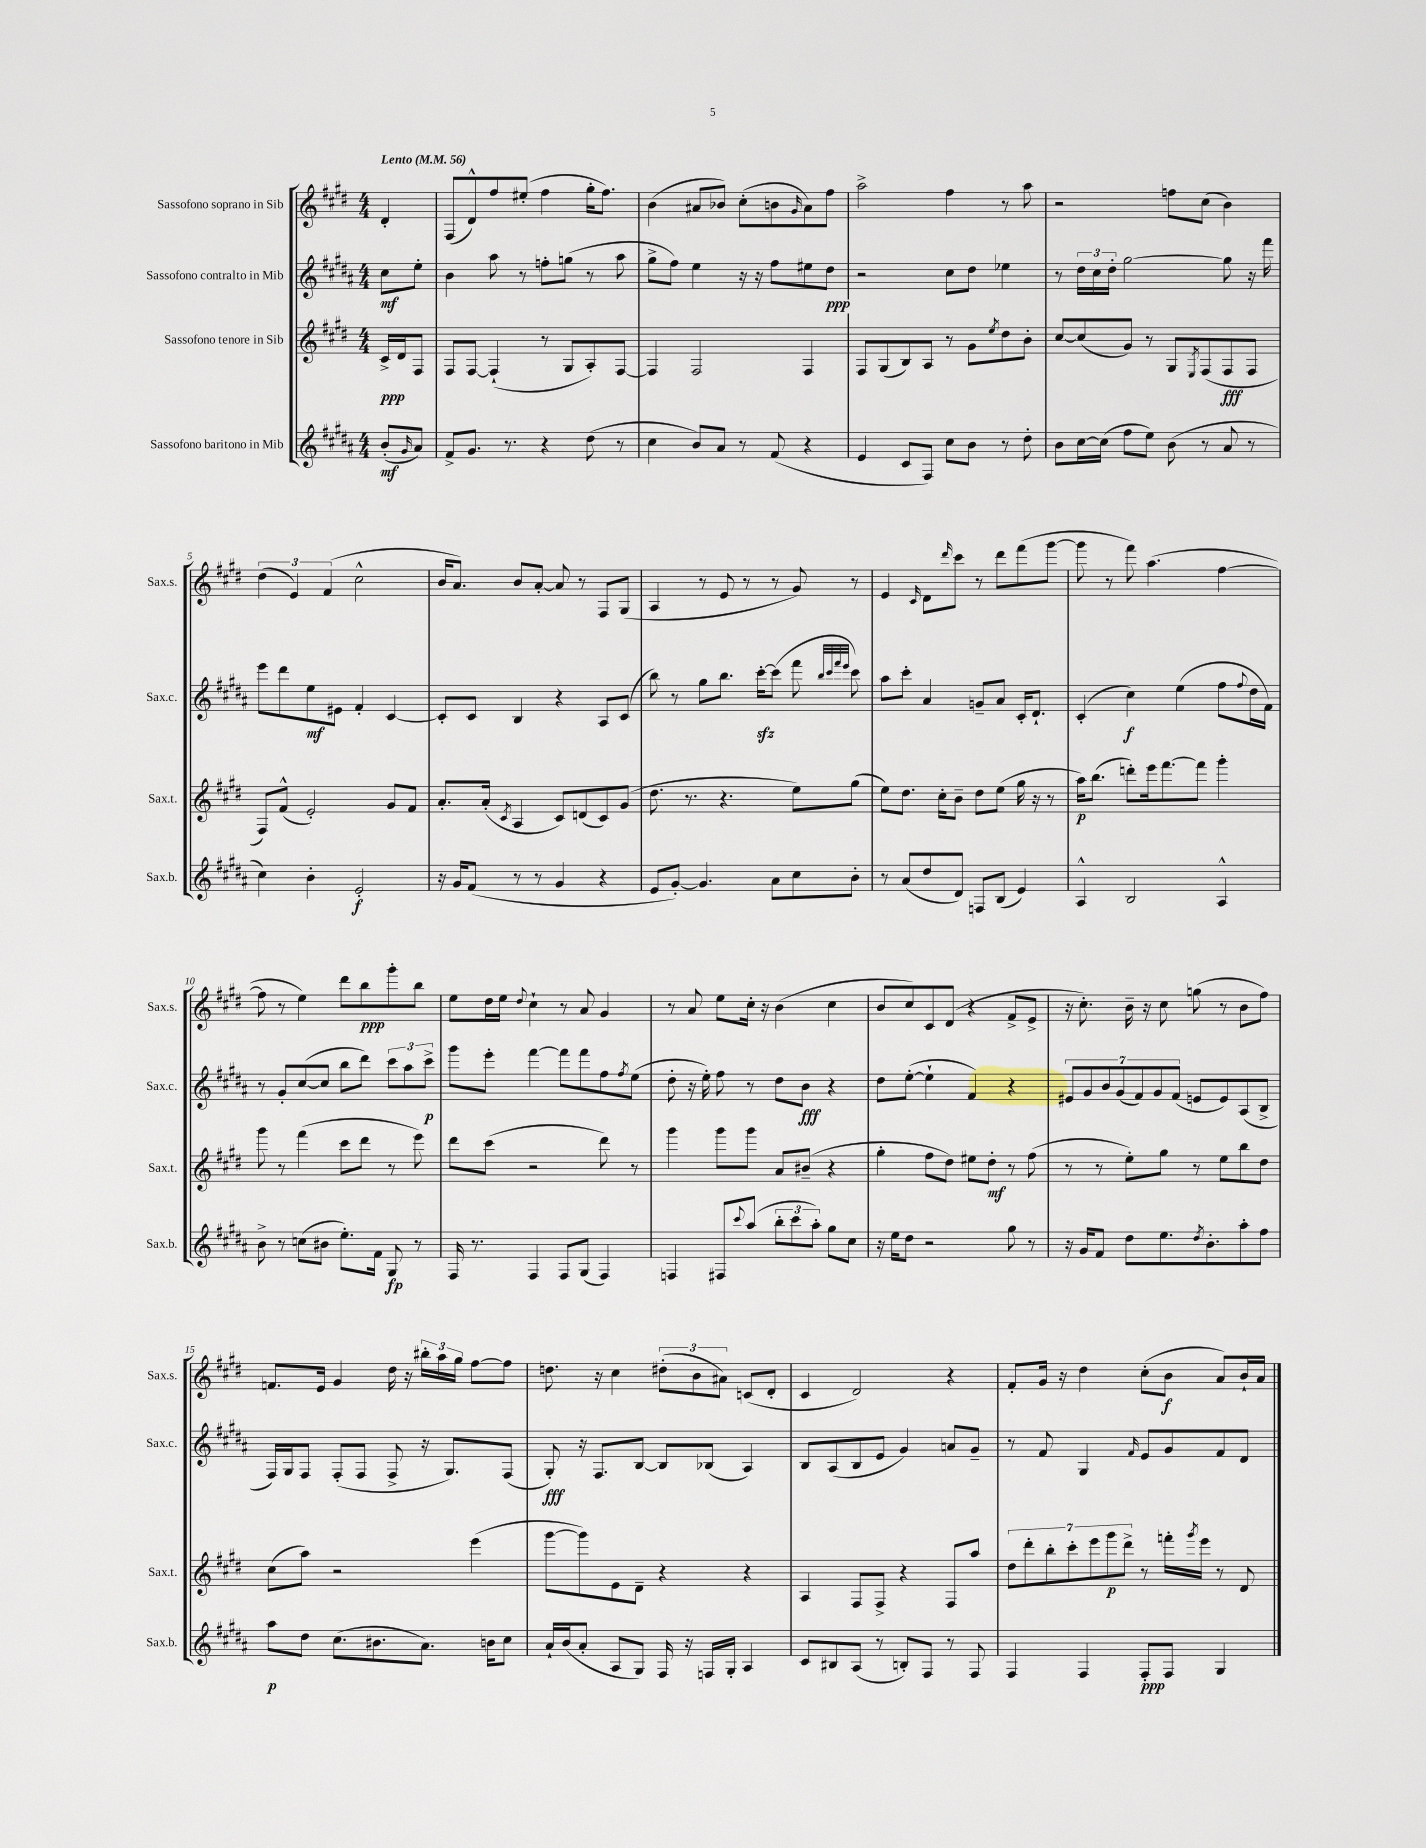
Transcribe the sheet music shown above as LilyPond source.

<<
\new StaffGroup <<
\new Staff = "s0" \with { instrumentName = "Sassofono soprano in Sib" shortInstrumentName = "Sax.s." } {
    \clef treble \key e \major \numericTimeSignature \time 4/4 \partial 4 \tempo "Lento" 4 = 56
    dis'4-. |
    fis8( dis'8-^) fis''8 eis''8-.( fis''4 gis''16-. fis''8.) |
    b'4( ais'8 bes'8) cis''8-.( b'8 \grace { gis'16 } ais'8) fis''8 |
    a''2-> fis''4 r8 a''8 |
    r2 f''8 cis''8( b'4) |
    \tuplet 3/2 { dis''4( e'4) fis'4( } cis''2-^ |
    b'16 a'8.) b'8 a'8~-. a'8 r8 fis8 gis8( |
    a4 r8 e'8 r8 r8 gis'8) r8 |
    e'4 \grace { cis'16 } dis'8 \grace { dis'''16 } cis'''8 r8 dis'''8 fis'''8( gis'''8~ |
    gis'''8 r8 fis'''8) a''4.( fis''4~ |
    fis''8 r8 e''4) dis'''8 b''8\ppp gis'''8-. b''8 |
    e''8 dis''16 e''16 \appoggiatura { dis''8 } cis''4-! r8 a'8 gis'4 |
    r8 a'8 e''8 cis''16-. r16 b'4( cis''4 |
    b'8 cis''8) cis'8 dis'8( r4 fis'8-> e'8-> |
    r16 cis''8.-.) b'16-- r16 cis''8 g''8( r8 b'8 fis''8) |
    f'8. e'16 gis'4 dis''16 r16 \tuplet 3/2 { bis''16-. a''16 gis''16 } fis''8~ fis''8 |
    d''8. r16 cis''4 \tuplet 3/2 { dis''8-.( b'8 ais'8) } c'8( dis'8-. |
    cis'4 dis'2) r4 |
    fis'8-. gis'16 r16 dis''4 cis''8-.( b'8\f a'8) b'16-! a'16 \bar "|." |
}
\new Staff = "s1" \with { instrumentName = "Sassofono contralto in Mib" shortInstrumentName = "Sax.c." } {
    \clef treble \key b \major \numericTimeSignature \time 4/4 \partial 4
    cis''8\mf e''8-. |
    b'4 ais''8 r8 f''8-. g''8( r8 ais''8 |
    gis''8-> fis''8) e''4 r16 r16 fis''8 eis''8 dis''8\ppp |
    r2 cis''8 dis''8 ees''4 |
    r8 \tuplet 3/2 { dis''16 cis''16 dis''16-. } gis''2~ gis''8 r16 fis'''16 |
    e'''8 dis'''8 e''8\mf eis'8 fis'4-. cis'4~ |
    cis'8-. cis'8 b4 r4 ais8 cis'8( |
    b''8) r8 gis''8 b''8. cis'''16~-.\sfz cis'''8( fis'''8 \grace { b''32 cis'''32 fis'''32 e'''32 } cis'''8) |
    ais''8 cis'''8-. ais'4 g'8-- ais'8 cis'16-. dis'8.-! |
    cis'4-.( cis''4\f) e''4( fis''8 \appoggiatura { fis''8 } dis''16 fis'16) |
    r8 gis'8-. cis''8~( cis''8 b''8 dis'''8) \tuplet 3/2 { cis'''8 ais''8 cis'''8->\p } |
    gis'''8 e'''8-. fis'''4~ fis'''8 fis'''8 fis''8 \acciaccatura { fis''8 } e''8( |
    dis''8-. r16 e''16-.) fis''8 r8 dis''8 b'8\fff r4 |
    dis''8 e''8~-.( e''4-! fis'4) r4 |
    \tuplet 7/4 { eis'8 gis'8 b'8 gis'8( fis'8) gis'8 fis'8( } e'8 e'8) ais8( b8-> |
    fis16) gis16 fis8 fis8-.( fis8 fis8-> r16 gis8.) fis8( |
    gis8-.\fff) r16 fis8. b8~ b8 bes8( ais4) |
    b8 ais8( b8 e'8 gis'4) a'8 gis'8-- |
    r8 fis'8 gis4 \grace { fis'16 } e'8 gis'8 fis'8 dis'8 \bar "|." |
}
\new Staff = "s2" \with { instrumentName = "Sassofono tenore in Sib" shortInstrumentName = "Sax.t." } {
    \clef treble \key e \major \numericTimeSignature \time 4/4 \partial 4
    cis'16->\ppp dis'16 fis8 |
    fis8 fis8~ fis4-!( r8 gis8 a8-.) fis8~ |
    fis4 fis2 fis4 |
    fis8 gis8( b8) a8 r8 gis'8 \acciaccatura { e''8 } dis''8 b'8-. |
    cis''8~ cis''8( gis'8) r8 gis8 \acciaccatura { e8 } fis8( fis8\fff fis8 |
    fis8) fis'8-^( e'2-.) gis'8 fis'8 |
    a'8.-. a'16-.( \acciaccatura { cis'8 } a4 cis'8) d'8( cis'8) gis'8( |
    dis''8. r8. r4. e''8) gis''8( |
    e''8) dis''8. cis''16-. b'8-- dis''8 e''8( gis''16 r16 r8 |
    a''16\p) b''8.( d'''8-.) e'''16 fis'''8.~ fis'''8 gis'''4-. |
    gis'''8 r8 fis'''4( cis'''8 dis'''8 r8 e'''8) |
    dis'''8 cis'''8( r2 dis'''8) r8 |
    gis'''4 gis'''8 gis'''8 a'8 bis'8--( r4 |
    gis''4-. fis''8 dis''8) eis''8 dis''8-.\mf r8 fis''8( |
    r8 r8 e''8-.) gis''8 r8 e''8 b''8 dis''8 |
    cis''8( a''8) r2 e'''4( |
    gis'''8~ gis'''8) e'8 dis'8-- r4 r4 |
    a4 fis8 fis8-> r4 fis8 a''8 |
    \tuplet 7/4 { dis''8 dis'''8-. b''8-. cis'''8-. e'''8 gis'''8\p dis'''8-> } r8 f'''16-. \acciaccatura { gis'''8 } e'''16 r8 dis'8 \bar "|." |
}
\new Staff = "s3" \with { instrumentName = "Sassofono baritono in Mib" shortInstrumentName = "Sax.b." } {
    \clef treble \key b \major \numericTimeSignature \time 4/4 \partial 4
    b'8-.\mf( \grace { gis'16 } ais'8) |
    fis'8-> gis'8. r8. r4 dis''8( r8 |
    cis''4 b'8) ais'8 r8 fis'8( r4 |
    e'4 cis'8 fis8) cis''8 b'8 r8 dis''8-. |
    b'8 cis''16~ cis''16( fis''8 e''8) b'8( r8 ais'8 r8 |
    cis''4) b'4-. e'2-.\f |
    r16 gis'16 fis'8( r8 r8 gis'4 r4 |
    e'8 gis'8~-.) gis'4. ais'8 cis''8 b'8-. |
    r8 ais'8( dis''8 dis'8) f8 b8( e'4) |
    ais4-^ b2 ais4-^ |
    b'8-> r8 c''8( bis'8 e''8.-.) fis'16 gis8\fp r8 |
    fis16 r8. fis4 fis8 gis8( fis4) |
    f4 fis8 \appoggiatura { cis'''8 } ais''8( \tuplet 3/2 { b''8-. cis'''8 ais''8-.) } gis''8 cis''8 |
    r16 e''16 dis''8 r2 gis''8 r8 |
    r16 gis'16 fis'8 dis''8 e''8. \acciaccatura { dis''8 } b'8.-. ais''8-. fis''8 |
    ais''8\p dis''8 cis''8.( bis'8. ais'8.) b'16 cis''8 |
    ais'16-! b'16( ais'8-. ais8 gis8) fis16 r16 f16 gis16-. ais4 |
    cis'8 bis8 ais8( r8 b8-.) fis8 r8 fis8 |
    fis4 fis4 fis8-.\ppp fis8 gis4 \bar "|." |
}
>>
>>
